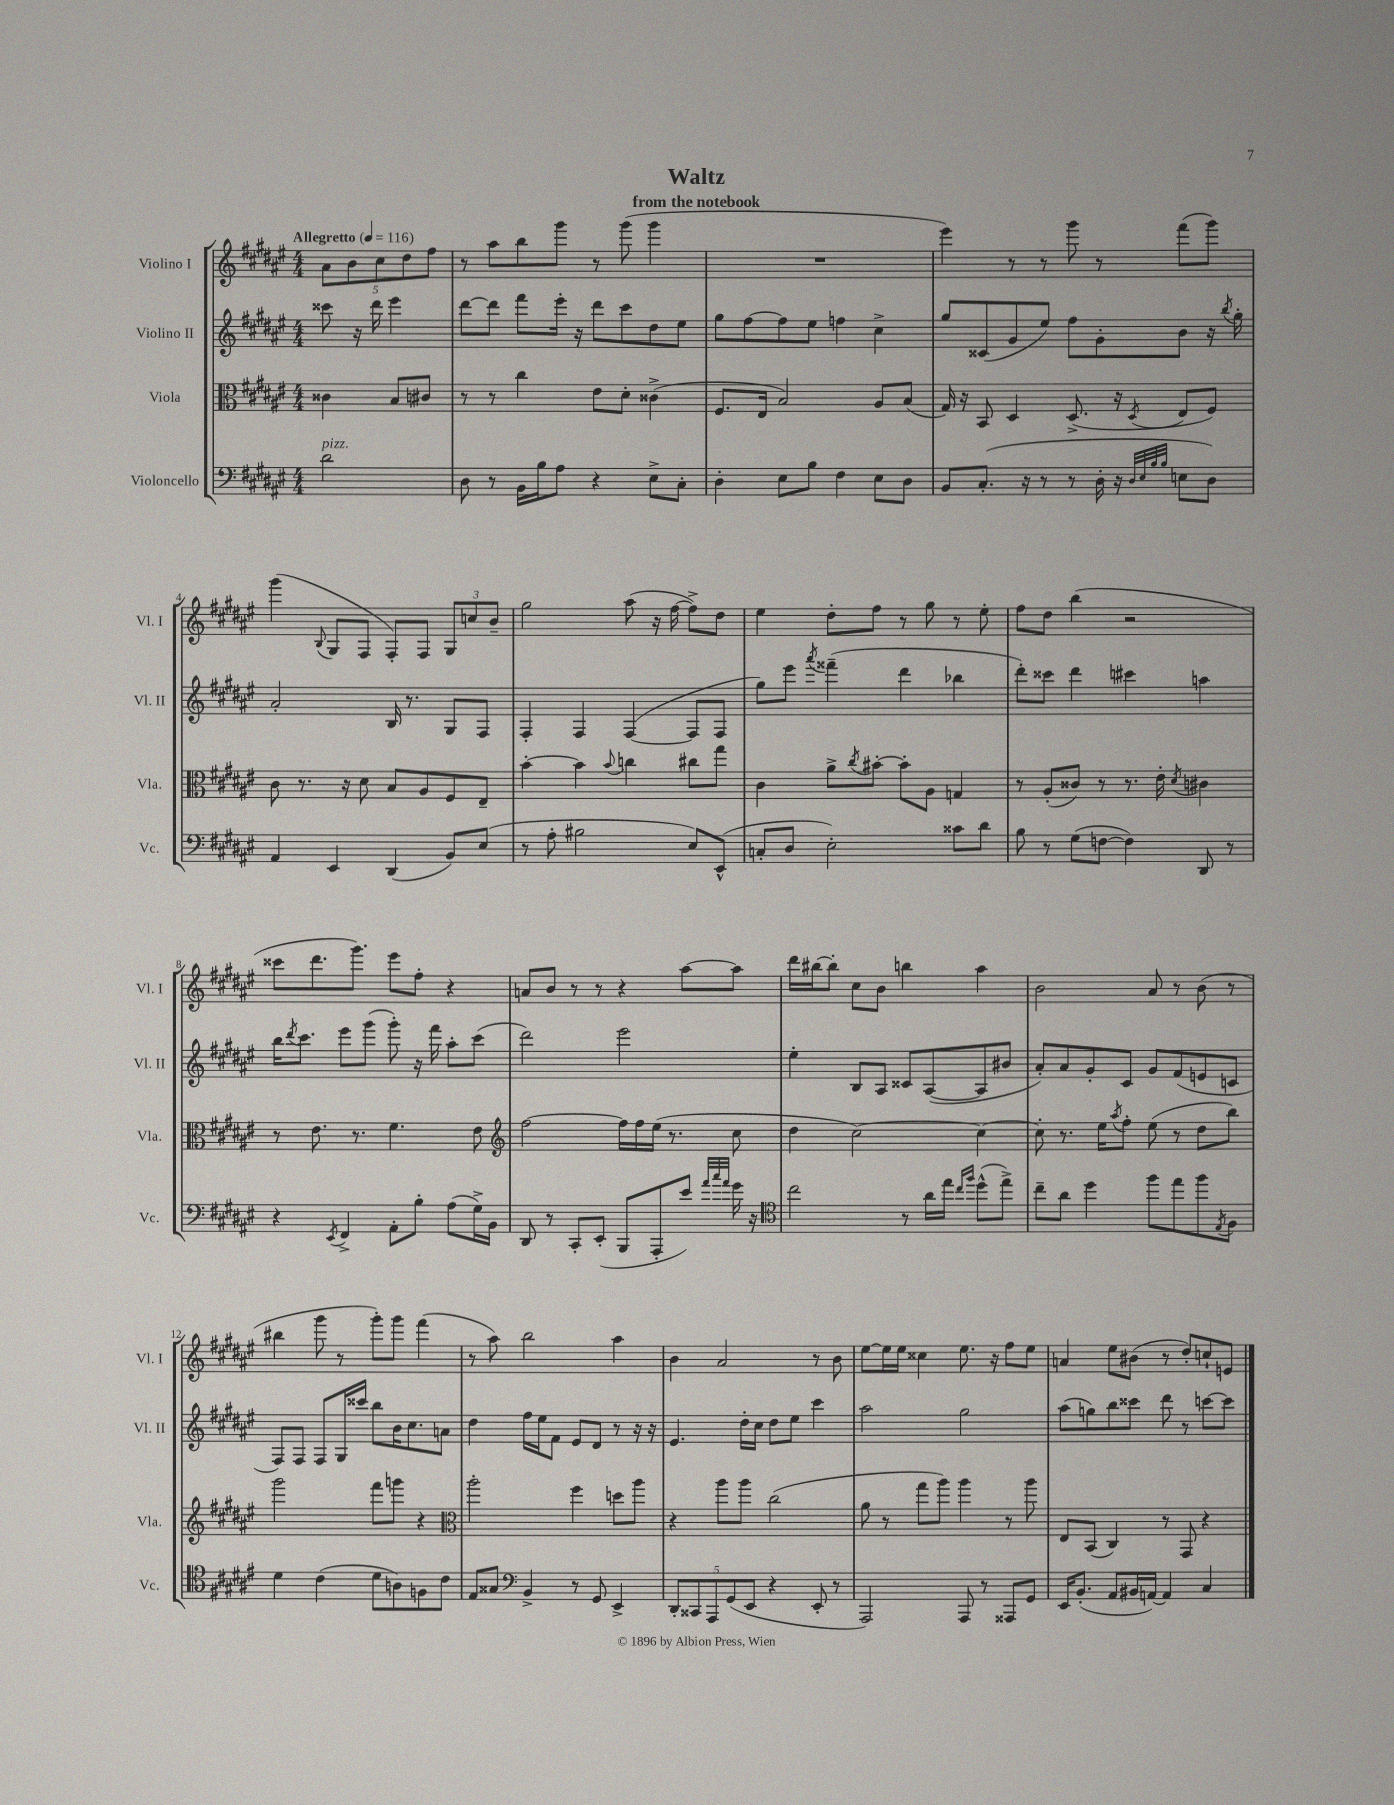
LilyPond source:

\header { title = "Waltz" subtitle = "from the notebook" }
<<
\new StaffGroup <<
\new Staff = "s0" \with { instrumentName = "Violino I" shortInstrumentName = "Vl. I" } {
    \clef treble \key fis \major \numericTimeSignature \time 4/4 \partial 2 \tempo "Allegretto" 4 = 116
    \tuplet 5/4 { ais'8 b'8 cis''8 dis''8 fis''8 } |
    r8 ais''8 b''8 gis'''8 r8 gis'''8( gis'''4 |
    R1 |
    eis'''4) r8 r8 gis'''8 r8 fis'''8( gis'''8) |
    gis'''4( \appoggiatura { b8 } gis8 fis8 fis8-.) fis8 \tuplet 3/2 { gis8 c''8 b'8-- } |
    gis''2 ais''8( r16 fis''16~ fis''8->) dis''8 |
    eis''4 dis''8-. fis''8 r8 gis''8 r8 eis''8-. |
    fis''8 dis''8 b''4( r2 |
    cisis'''8 dis'''8. gis'''8.) eis'''8 fis''8-. r4 |
    a'8 b'8 r8 r8 r4 ais''8~ ais''8 |
    dis'''16 bis''16~ bis''8-. cis''8 b'8 b''4 ais''4 |
    b'2 ais'8 r8 b'8( r8 |
    bis''4 gis'''8 r8 gis'''8-.) gis'''8 fis'''4( |
    r8 ais''8) b''2 ais''4 |
    b'4 ais'2 r8 b'8 |
    eis''8~ eis''16 eis''16 cisis''4 eis''8. r16 fis''8 eis''8 |
    a'4 eis''8 bis'8( r8 dis''8-.) c''8-! e'8 \bar "|." |
}
\new Staff = "s1" \with { instrumentName = "Violino II" shortInstrumentName = "Vl. II" } {
    \clef treble \key fis \major \numericTimeSignature \time 4/4 \partial 2
    cisis'''8 r16 dis'''16 eis'''4 |
    dis'''8~ dis'''8 fis'''8 eis'''16-. r16 dis'''8 cis'''8 dis''8 eis''8 |
    gis''8 fis''8~ fis''8 eis''8 f''4 cis''4-> |
    gis''8 cisis'8( gis'8 eis''8) fis''8 gis'8-. b'8 r16 \acciaccatura { b''8 } gis''16-. |
    ais'2-. b16 r8. gis8 fis8 |
    fis4-. fis4 fis4~( fis8 fis8 |
    gis''8) eis'''8 \acciaccatura { ais'''8 } fisis'''4--( dis'''4 bes''4 |
    dis'''8-.) cisis'''8 dis'''4 cis'''4 a''4 |
    b''16 \acciaccatura { dis'''8 } cis'''8. eis'''8 gis'''8( gis'''8-.) r16 fis'''16 ais''8-. cis'''8( |
    dis'''2) eis'''2 |
    eis''4-. b8 ais8 cisis'8 ais8~( ais8 bis'8 |
    ais'8-.) ais'8 gis'8-. cis'8 gis'8 fis'8( e'8 c'8 |
    fis8) fis8 fis8 gis16 cisis'''16 b''8 b'16 cis''8. a'8 |
    dis''4 fis''16 eis''16 fis'8 eis'8 dis'8 r8 r16 r16 |
    eis'4. dis''16-. cis''16 dis''8 eis''8 cis'''4 |
    ais''2 gis''2 |
    ais''8( g''8) b''8 cisis'''8 dis'''8 r8 c'''8~ c'''8 \bar "|." |
}
\new Staff = "s2" \with { instrumentName = "Viola" shortInstrumentName = "Vla." } {
    \clef alto \key fis \major \numericTimeSignature \time 4/4 \partial 2
    cisis'4 b8 cis'8 |
    r8 r8 cis''4 eis'8 dis'8-. cisis'4->( |
    fis8. eis16 b2) ais8 b8( |
    gis16) r16 b,8 dis4 dis8.->( r16 \acciaccatura { dis8 } eis8 fis8) |
    cis'8 r8. r16 dis'8 b8 ais8 fis8 eis8-- |
    b'4~-. b'4 \appoggiatura { b'8 } c''4 cis''8 gis''8 |
    cis'4 ais'8-> \acciaccatura { cis''8 } bis'8~-. bis'8-. ais8 g4 |
    r8 ais8-.( cisis'8) r8 r8. eis'16-. \acciaccatura { dis'8 } cis'4 |
    r8 eis'8. r8. fis'4. eis'8 |
    \clef treble fis''2~ fis''16 fis''16 eis''16( r8. cis''8 |
    dis''4 cis''2~) cis''4~ |
    cis''8-. r8. eis''16 \acciaccatura { ais''8 } fis''8-. eis''8( r8 dis''8 b''8) |
    gis'''2 fis'''8 g'''8 r4 |
    \clef alto ais''2-. fis''4 d''8 ais''8 |
    r4 ais''8 ais''8 cis''2( |
    ais'8 r8 gis''8 ais''8) ais''4 r8 ais''8 |
    eis8 b,8( cis4) r8 gis,8 r4 \bar "|." |
}
\new Staff = "s3" \with { instrumentName = "Violoncello" shortInstrumentName = "Vc." } {
    \clef bass \key fis \major \numericTimeSignature \time 4/4 \partial 2
    dis'2^\markup { \italic "pizz." } |
    dis8 r8 b,16 b16 ais8 r4 eis8-> cis8-. |
    dis4-. eis8 b8 fis4 eis8 dis8 |
    b,8 cis8.-.( r16 r8 r8 dis16-. r16 \grace { dis32 eis32 b32 b32 } e8 dis8) |
    ais,4 eis,4 dis,4( b,8) eis8( |
    r8 ais8-. bis2 eis8) eis,8-^( |
    c8-. dis8 eis2-.) cisis'8 dis'8 |
    b8 r8 gis8( f8~ f4) dis,8 r8 |
    r4 \acciaccatura { eis,8 } fis,4-> ais,8-. b8-. ais8( gis16->) b,16 |
    dis,8 r8 cis,8-. eis,8-.( b,,8 ais,,8-. eis'8) \grace { ais'32 cis''32 ais'32 } gis'16 r16 |
    \clef tenor cis''2 r8 ais'16 eis''16 \grace { cis''16 fis''16 } dis''8-^( eis''8->) |
    cis''8-- ais'8 dis''4 fis''8 eis''8 fis''8 \acciaccatura { eis8 } fis8 |
    dis'4 cis'4( dis'8 a8) f8 cis'8 |
    eis8 gisis8 \clef bass b,4-> r8 gis,8 eis,4-> |
    \tuplet 5/4 { dis,8-. cisis,8 ais,,8 gis,8( eis,8 } r4 eis,8-. r8 |
    ais,,2) ais,,8 r8 aisis,,8 gis,8 |
    eis,16 b,8.-.( ais,8 bis,16 a,16~) a,4 cis4 \bar "|." |
}
>>
>>
